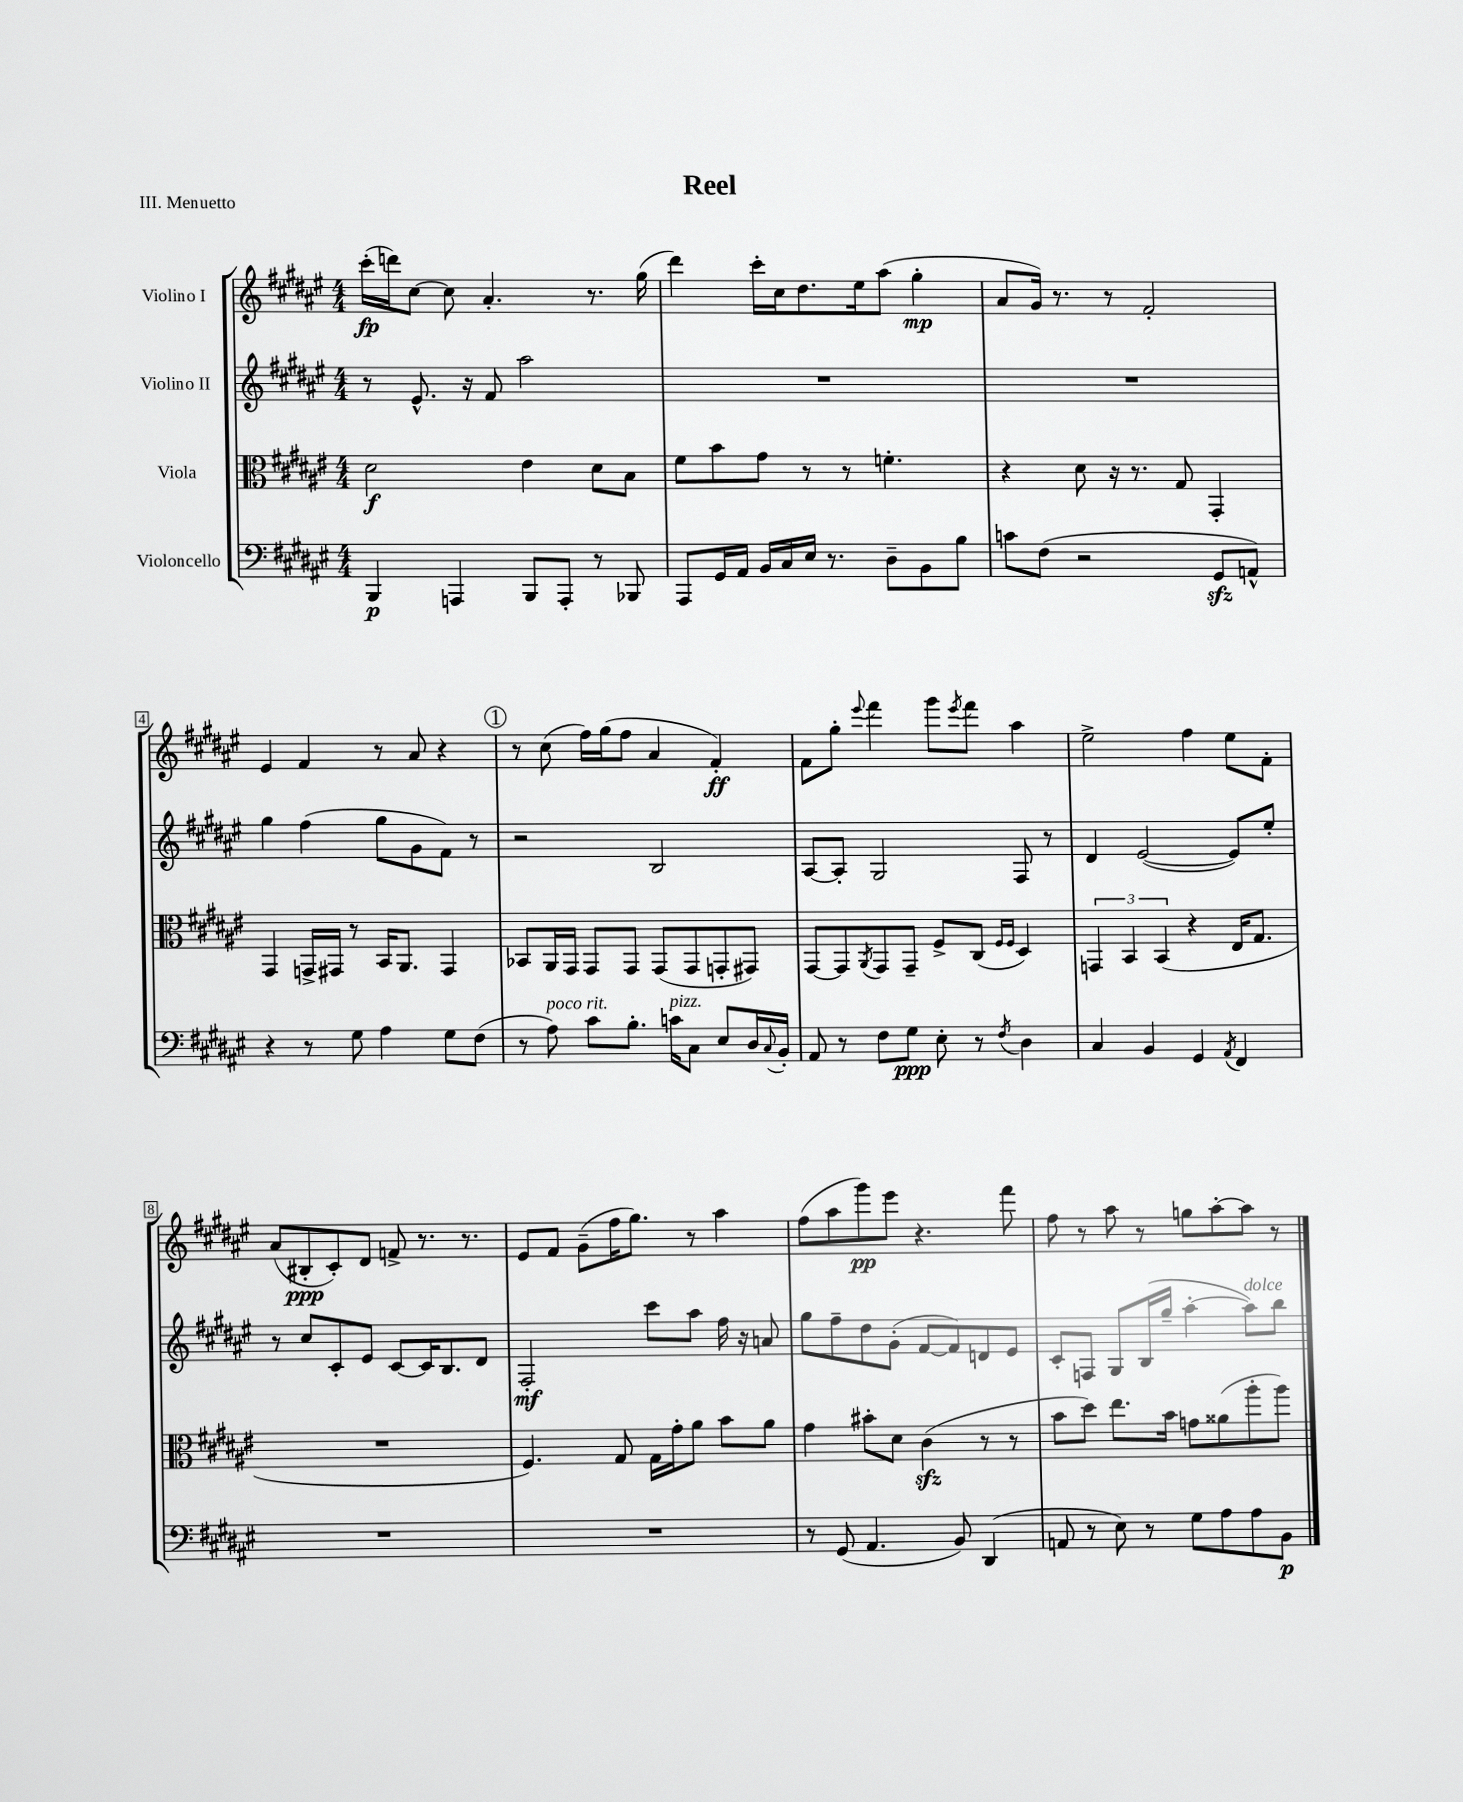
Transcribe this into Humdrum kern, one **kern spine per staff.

**kern	**kern	**kern	**kern
*staff4	*staff3	*staff2	*staff1
*clefF4	*clefC3	*clefG2	*clefG2
*k[f#c#g#d#a#e#]	*k[f#c#g#d#a#e#]	*k[f#c#g#d#a#e#]	*k[f#c#g#d#a#e#]
*M4/4	*M4/4	*M4/4	*M4/4
4BBB	2d#	8r	(16ccc#'
.	.	.	16ddd)
.	.	8.e#^^	[8cc#
4AAA	.	.	8cc#]
.	.	16r	.
.	.	8f#	4.a#'
8BBB	4e#	2aa#	.
8AAA'	.	.	.
8r	8d#	.	8.r
8BBB-	8B	.	.
.	.	.	(16gg#
=	=	=	=
8AAA#	8f#	1r	4ddd#)
16GG#	8b	.	.
16AA#	.	.	.
16BB	8g#	.	16ccc#'
16C#	.	.	16cc#
16E#	8r	.	8.dd#
8.r	.	.	.
.	8r	.	.
.	.	.	16ee#
8D#~	4.f'	.	(8aa#
8BB	.	.	4gg#'
8B	.	.	.
=	=	=	=
8c	4r	1r	8a#
(8F#	.	.	16g#)
.	.	.	8.r
2r	8d#	.	.
.	16r	.	8r
.	8.r	.	.
.	.	.	2f#'
.	8G#	.	.
8GG#	4GG#'	.	.
8AA^^)	.	.	.
=	=	=	=
4r	4GG#	4gg#	4e#
8r	16GG^	(4ff#	4f#
.	16GG#	.	.
8G#	8r	.	.
4A#	16BB	8gg#	8r
.	8.AA#	.	.
.	.	8g#	8a#
8G#	4GG#	8f#)	4r
(8F#	.	8r	.
=	=	=	=
8r	8BB-	2r	8r
8A#)	16AA#	.	(8cc#
.	16GG#	.	.
8c#	8GG#	.	16ff#)
.	.	.	(16gg#
8.B'	8GG#	.	8ff#
.	(8GG#	2B	4a#
16c	.	.	.
8C#	8GG#	.	.
8E#	8GG'	.	4f#')
16D#	8GG#)	.	.
8qqC#	.	.	.
16BB'	.	.	.
=	=	=	=
8AA#	[8GG#	[8A#	8f#
8r	8GG#]	8A#']	8gg#'
.	8qAA#	.	8qqeee#
8F#	8GG#	2G#	4fff#
8G#	8GG#~	.	.
8E#'	8F#^	.	8ggg#
.	.	.	8qeee#
8r	(8C#	.	8fff#
.	16qqF#	.	.
8qF#	16qqF#	.	.
4D#	4D#)	8F#	4aa#
.	.	8r	.
=	=	=	=
4C#	6GG	4d#	2ee#^
.	6BB	.	.
4BB	.	([2e#	.
.	(6BB	.	.
4GG#	4r	.	4ff#
8qAA#	.	.	.
4FF#	16E#	8e#])	8ee#
.	8.G#	.	.
.	.	8ee#'	8f#'
=	=	=	=
1r	1r	8r	(8a#
.	.	8cc#	8B#'
.	.	8c#'	8c#')
.	.	8e#	8d#
.	.	[8c#	8f^
.	.	16c#]	8.r
.	.	8.B	.
.	.	.	8.r
.	.	8d#	.
=	=	=	=
1r	4.F#)	2F#'	8e#
.	.	.	8f#
.	.	.	(8g#~
.	8G#	.	16ff#
.	.	.	8.gg#)
.	16G#	8ccc#	.
.	16g#'	.	.
.	8a#	8aa#	8r
.	8b	16ff#	4aa#
.	.	16r	.
.	8a#	8a	.
=	=	=	=
8r	4g#	8gg#	(8ff#
(8GG#	.	8ff#~	8aa#
4.AA#	8b#'	8dd#	8ggg#)
.	8d#	(8g#'	8eee#
.	(4c#	[8f#	4.r
8BB)	.	8f#])	.
(4DD#	8r	8d	.
.	8r	8e#	8fff#
=	=	=	=
8AA	8b	8c#'	8ff#
8r	8dd#)	8F	8r
8E#)	8.ee#	8G#	8aa#
8r	.	(16B	8r
.	16b	16gg#~	.
8G#	8g	[4aa#'	8gg
8A#	(8a##	.	[8aa#'
8A#	8aa#'	8aa#])	8aa#]
8BB	8aa#)	8bb	8r
==	==	==	==
*-	*-	*-	*-
